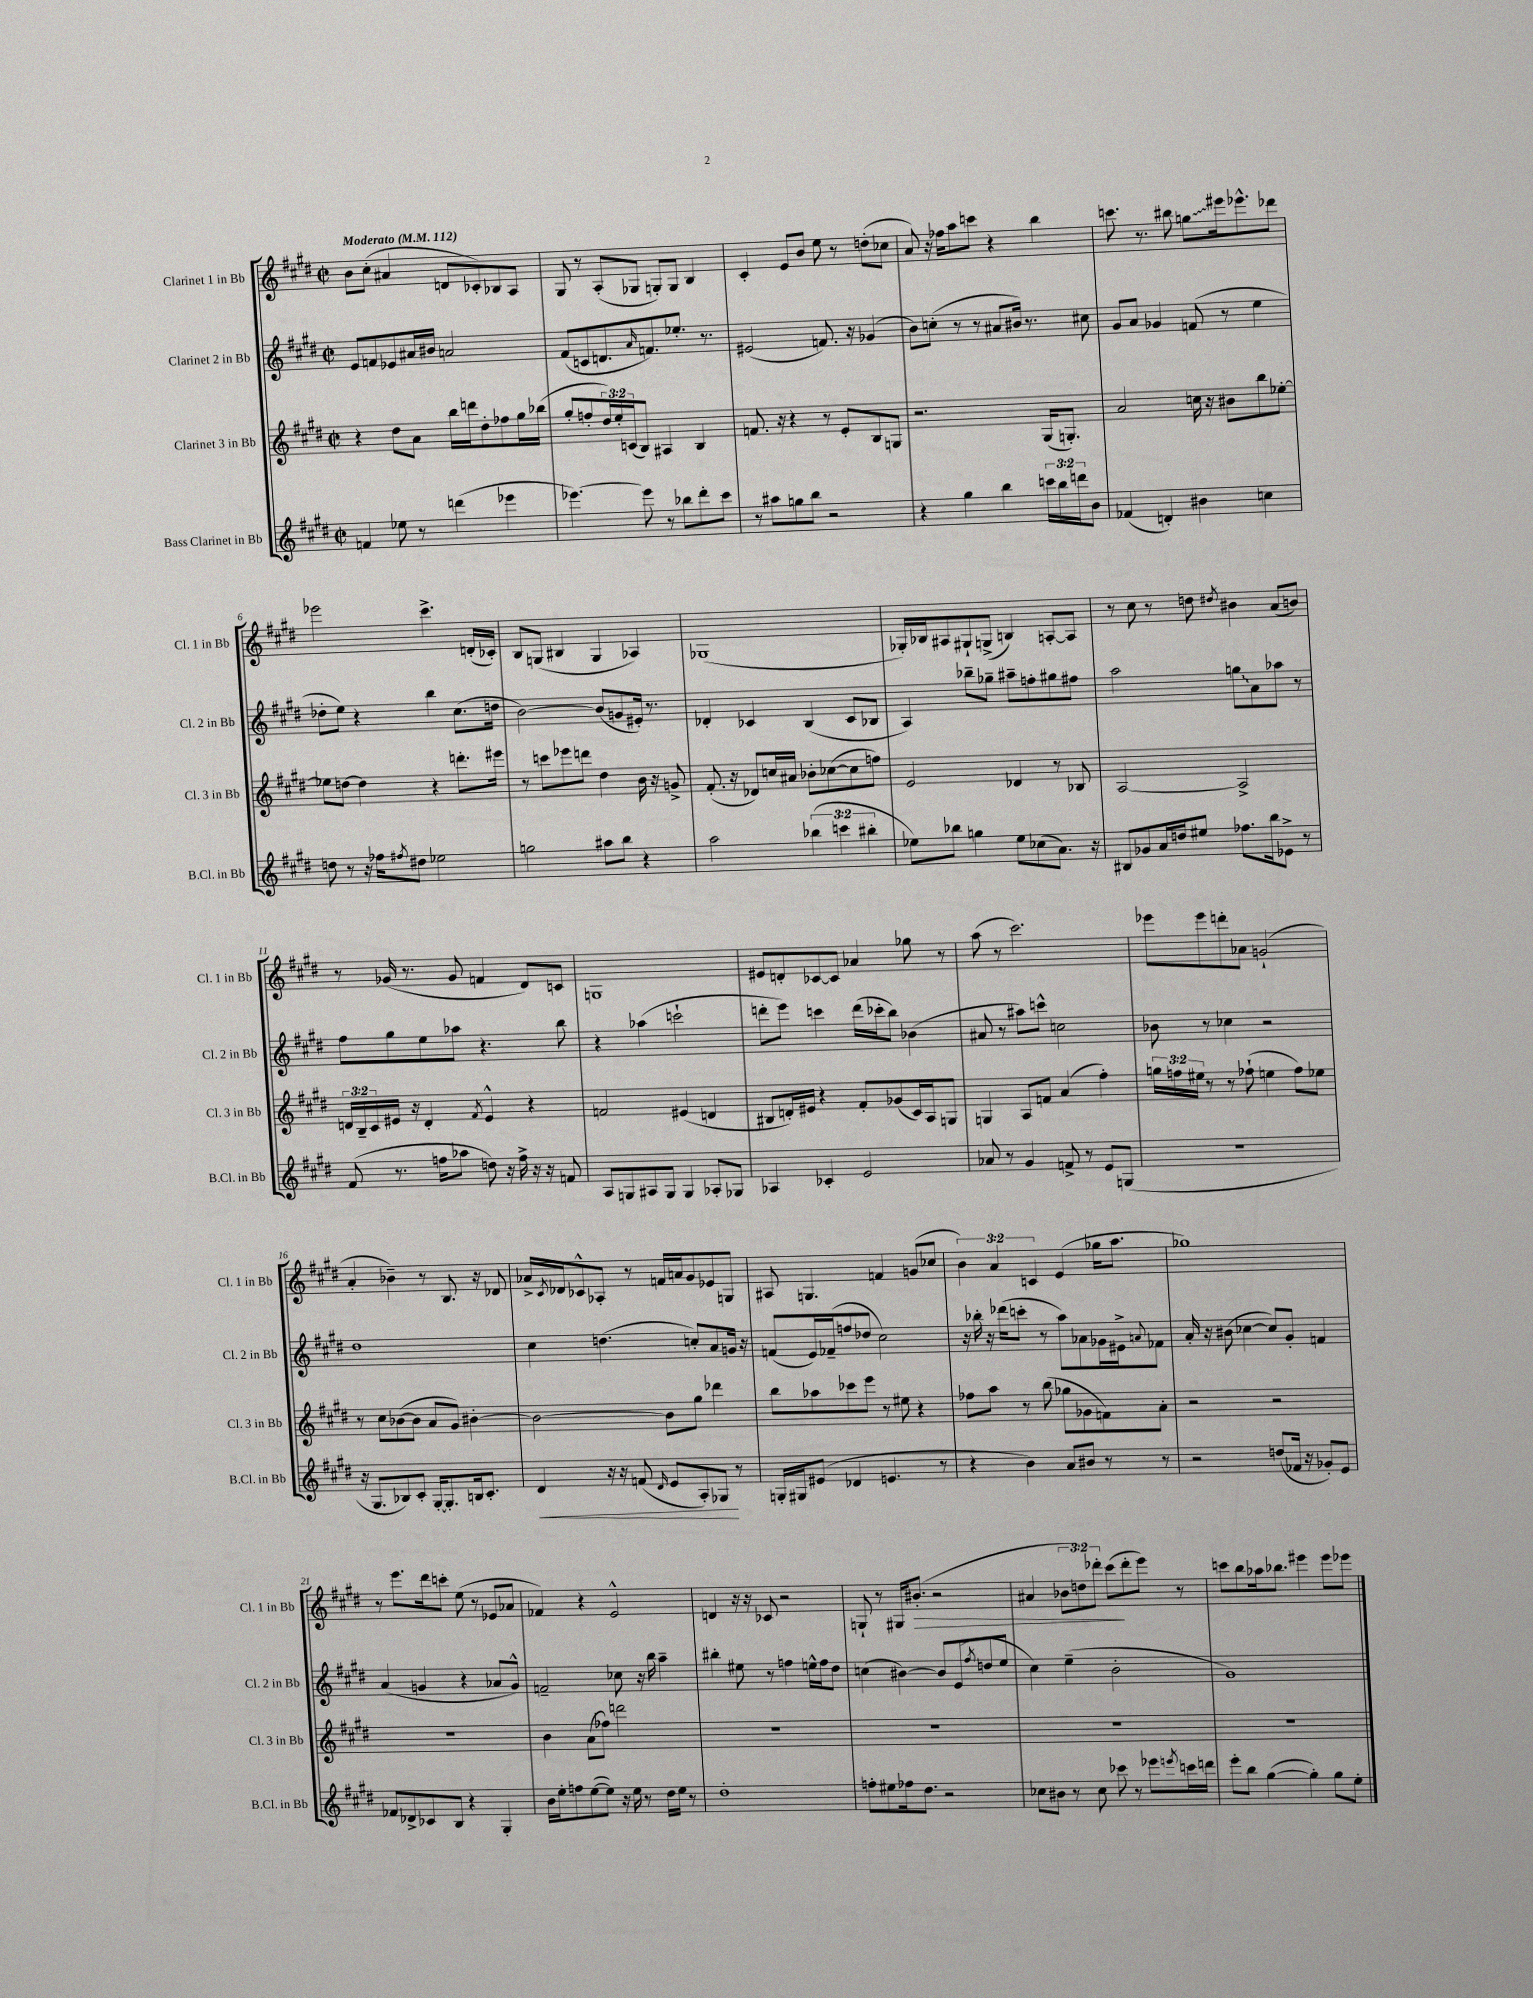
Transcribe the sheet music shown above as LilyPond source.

<<
\new StaffGroup <<
\new Staff = "s0" \with { instrumentName = "Clarinet 1 in Bb" shortInstrumentName = "Cl. 1 in Bb" } {
    \clef treble \key e \major \defaultTimeSignature \time 2/2 \override Staff.TupletNumber.text = #tuplet-number::calc-fraction-text \tempo "Moderato" 4 = 112
    b'8 cis''8-.( ais'4 d'8 ces'8-.) bes8 a8 |
    gis8 r8 a8-.( ges8 g8-.) g8 b4 |
    cis'4-. e'8 b'8 e''8 r8 d''8-.( ces''8 |
    a'8) r16 fes''16 a''8 c'''8 r4 b''4 |
    c'''8. r8. bis''8 \once \override Glissando.style = #'zigzag g''8\glissando eis'''16 ees'''8.-^ des'''8 |
    ees'''2 cis'''4.-> d'16-.( ces'16-.) |
    b8 g8( bis4 g4 aes4) |
    ges1( |
    ges16-.) bes16 ais8 gis8-! g8->( b4) a8~-. a8 |
    r8 cis''8 r8 d''8 \acciaccatura { dis''8 } bis'4 a'8( b'8) |
    r8 ges'16( r8. ges'8 f'4 dis'8) c'8 |
    g1 |
    eis'8 d'8-. ces'8~ ces'8 aes'4 ges''8 r8 |
    a''8( r8 cis'''2.) |
    ees'''8 ees'''8 d'''8-. aes'8 g'2-!( |
    a'4-. bes'4--) r8 b8. r16 des'8 |
    aes'16-> \acciaccatura { cis'8 } des'16 ces'8-^ aes8-. r8 f'16 a'16 gis'8 ees'8 g8 |
    ais8 g4. f'4 g'8( ces''8 |
    \tuplet 3/2 { b'4) a'4 c'4 } e'4( ges''16 a''8. |
    ges''1) |
    r8 e'''8. dis'''16 c'''8-. e''8( r8 ees'8 aes'8 |
    fes'4) r4 e'2-^ |
    d'4 r16 r16 ces'8 r2 |
    g8-! r8 gis16 bis'8.-.\>( r2 |
    ais'4 \tuplet 3/2 { bes'8 d''8) des'''8-. } cis'''8\!( des'''8-. e'''8) r8 |
    c'''8 b''8 aes''16 bes''8. eis'''4 eis'''8 ees'''8 \bar "|." |
}
\new Staff = "s1" \with { instrumentName = "Clarinet 2 in Bb" shortInstrumentName = "Cl. 2 in Bb" } {
    \clef treble \key e \major \defaultTimeSignature \time 2/2
    e'8 f'8 ees'8 ais'16 bis'16 a'2 |
    fis'8( c'8 d'8. \grace { a'16 } f'8.) ees''8.-. r8. |
    eis'2( f'8.) r16 ges'4( |
    b'8) c''8-.( r8 r8 ais'8 bis'16) r8. cis''8 |
    gis'8 a'8 ges'4 f'8( r8 e''4 |
    des''8-. e''8) r4 b''4 cis''8.( d''16 |
    b'2~) b'8( g'8 eis'16-.) r8. |
    des'4-. ces'4 b4( ces'8 bes8 |
    a4) bes''8-- ges''8-- ais''8-- f''8-. gis''8 fis''8 |
    a''2 \once \override Glissando.style = #'zigzag g''8\glissando a'8 aes''8 r8 |
    fis''8 gis''8 e''8 aes''8 r4. b''8 |
    r4 aes''4( c'''2-! |
    d'''8-. e'''8) c'''4 d'''16( ces'''16-. b''8) bes'4( |
    ais'8 r8 ais''8) c'''8-^ c''2 |
    bes'8 r8 ces''4 r2 |
    dis''1 |
    cis''4 d''4.( c''8-.) a'8 g'16 r16 |
    f'8( e'16) fes'16--( f''8 des''8 cis''2) |
    r16 bes''16-. r16 des'''16( c'''8-. r8 a''8) aes'8 ges'16 eis'16-> \appoggiatura { a'8 } fes'8 |
    a'16-. r16 bis'8( ces''4~ ces''8) gis'8-. f'4 |
    a'4( g'4 r4 aes'8 g'8-^) |
    f'2-- ces''8 r16 b''16 a''4-- |
    bis''4-. eis''8 r8 f''4 e''16-^ f''16 dis''8 |
    c''4( bis'4~) bis'8 e'8( \acciaccatura { fis''8 } d''8 e''8 |
    cis''4) e''4--( b'2-. |
    gis'1) \bar "|." |
}
\new Staff = "s2" \with { instrumentName = "Clarinet 3 in Bb" shortInstrumentName = "Cl. 3 in Bb" } {
    \clef treble \key e \major \defaultTimeSignature \time 2/2 \override Staff.TupletNumber.text = #tuplet-number::calc-fraction-text
    r4 dis''8 a'8 b''16 d'''16 dis''8-. fes''8 gis''16 bes''16( |
    gis''8-. f''8-. \tuplet 3/2 { dis''16) e''16-. c'16( } b8) ais4 b4 |
    f'8. r16 r4 r8 e'8-. b8 g8 |
    r2. gis16( g8.-.) |
    a'2 c''16 r16 bis'8 b''8 ees''8~-. |
    ees''8 d''8~ d''4 r4 d'''8.-. eis'''16 |
    r8 c'''8 ees'''8 d'''8 dis''4 b'16 r16 g'8-> |
    fis'8.-.( r16 des'8) c''16 ais'16 bes'8-. ces''8~( ces''8 f''8) |
    e'2 des'4 r8 bes8 |
    a2~ a2-> |
    \tuplet 3/2 { d'16 b16-- cis'16 } eis'16 r16 d'4-. \acciaccatura { fis'8 } eis'4-^ r4 |
    f'2 eis'4( d'4 |
    bis8 d'16-.) eis'16 r4 fis'8-. ges'8( cis'16) a16 g8 |
    g4 a8 f'8 a'4( fis''4-.) |
    \tuplet 3/2 { g''16 f''16 eis''16 } r8 r8 fes''8-!( e''4 fes''8) ees''8 |
    r8 cis''8 bes'8~( bes'8 a'8 gis'8) bis'4~-. |
    bis'2~ bis'8 gis''8 des'''4 |
    b''8 aes''8 ces'''8 e'''8 r8 eis''8 r4 |
    fes''8 a''8 r8 b''8( ges''8 ges'8 f'8) a'8-. |
    r2 r2 |
    r1 |
    b'4 a'8( fes''8) d'''2 |
    R1 |
    R1 |
    R1 |
    R1 \bar "|." |
}
\new Staff = "s3" \with { instrumentName = "Bass Clarinet in Bb" shortInstrumentName = "B.Cl. in Bb" } {
    \clef treble \key e \major \defaultTimeSignature \time 2/2 \override Staff.TupletNumber.text = #tuplet-number::calc-fraction-text
    f'4 ees''8 r8 d'''4( ees'''4 |
    ees'''4.~) ees'''8 r8 bes''8 dis'''8-. cis'''8 |
    r8 ais''8 g''8 b''8 r2 |
    r4 gis''4 b''4 \tuplet 3/2 { c'''16 b''16 d'''16 } b'8 |
    fes'4( d'4-.) bis'4 c''4 |
    d''8 r8 r16 fes''16 \acciaccatura { fis''8 } dis''8 ees''2 |
    g''2 ais''8 b''8 r4 |
    a''2 \tuplet 3/2 { bes''4( c'''4 bis''4-. } |
    ees''8) bes''8 g''4 ees''8 ces''8( a'8.) r16 |
    bis8 ges'8 a'16 d''16 eis''8 fes''8. b''16 ees'8-> r8 |
    fis'8( r8. f''16 aes''8 d''8) r16 f''16-> r16 r16 f'8 |
    a8 g8 ais8 g8 g4 aes8-. ges8 |
    aes4 ces'4-. e'2 |
    aes'8 r8 gis'4 f'8-> r8 e'8 g8( |
    R1 |
    r16 gis8. bes8) cis'8-. gis16~-. gis8.-. b16 cis'8.-. |
    dis'4\< r16 r16 f'8( \grace { dis'16 } e'8 a8-.) ges8\! r8 |
    g16-. gis16 eis'8( des'4 e'4. r8 |
    r4 b'4) a'8 bis'8 r8 r8 |
    r2 d''8( fes'16 r16 ges'8-.) e'8 |
    fes'8 des'8-> ces'8 b8 r4 gis4-. |
    b'16 e''16-. f''8 e''8~( e''8) r16 e''16 r8 dis''16 e''16 r8 |
    dis''1-. |
    f''8-. eis''8 fes''16 dis''8. r2 |
    ces''8 bis'8 r8 ces''8 ces'''8 r8 ees'''8 \acciaccatura { e'''8 } c'''16 d'''16 |
    e'''8-. b''8 gis''4~( gis''4-.) gis''8 e''8-. \bar "|." |
}
>>
>>
